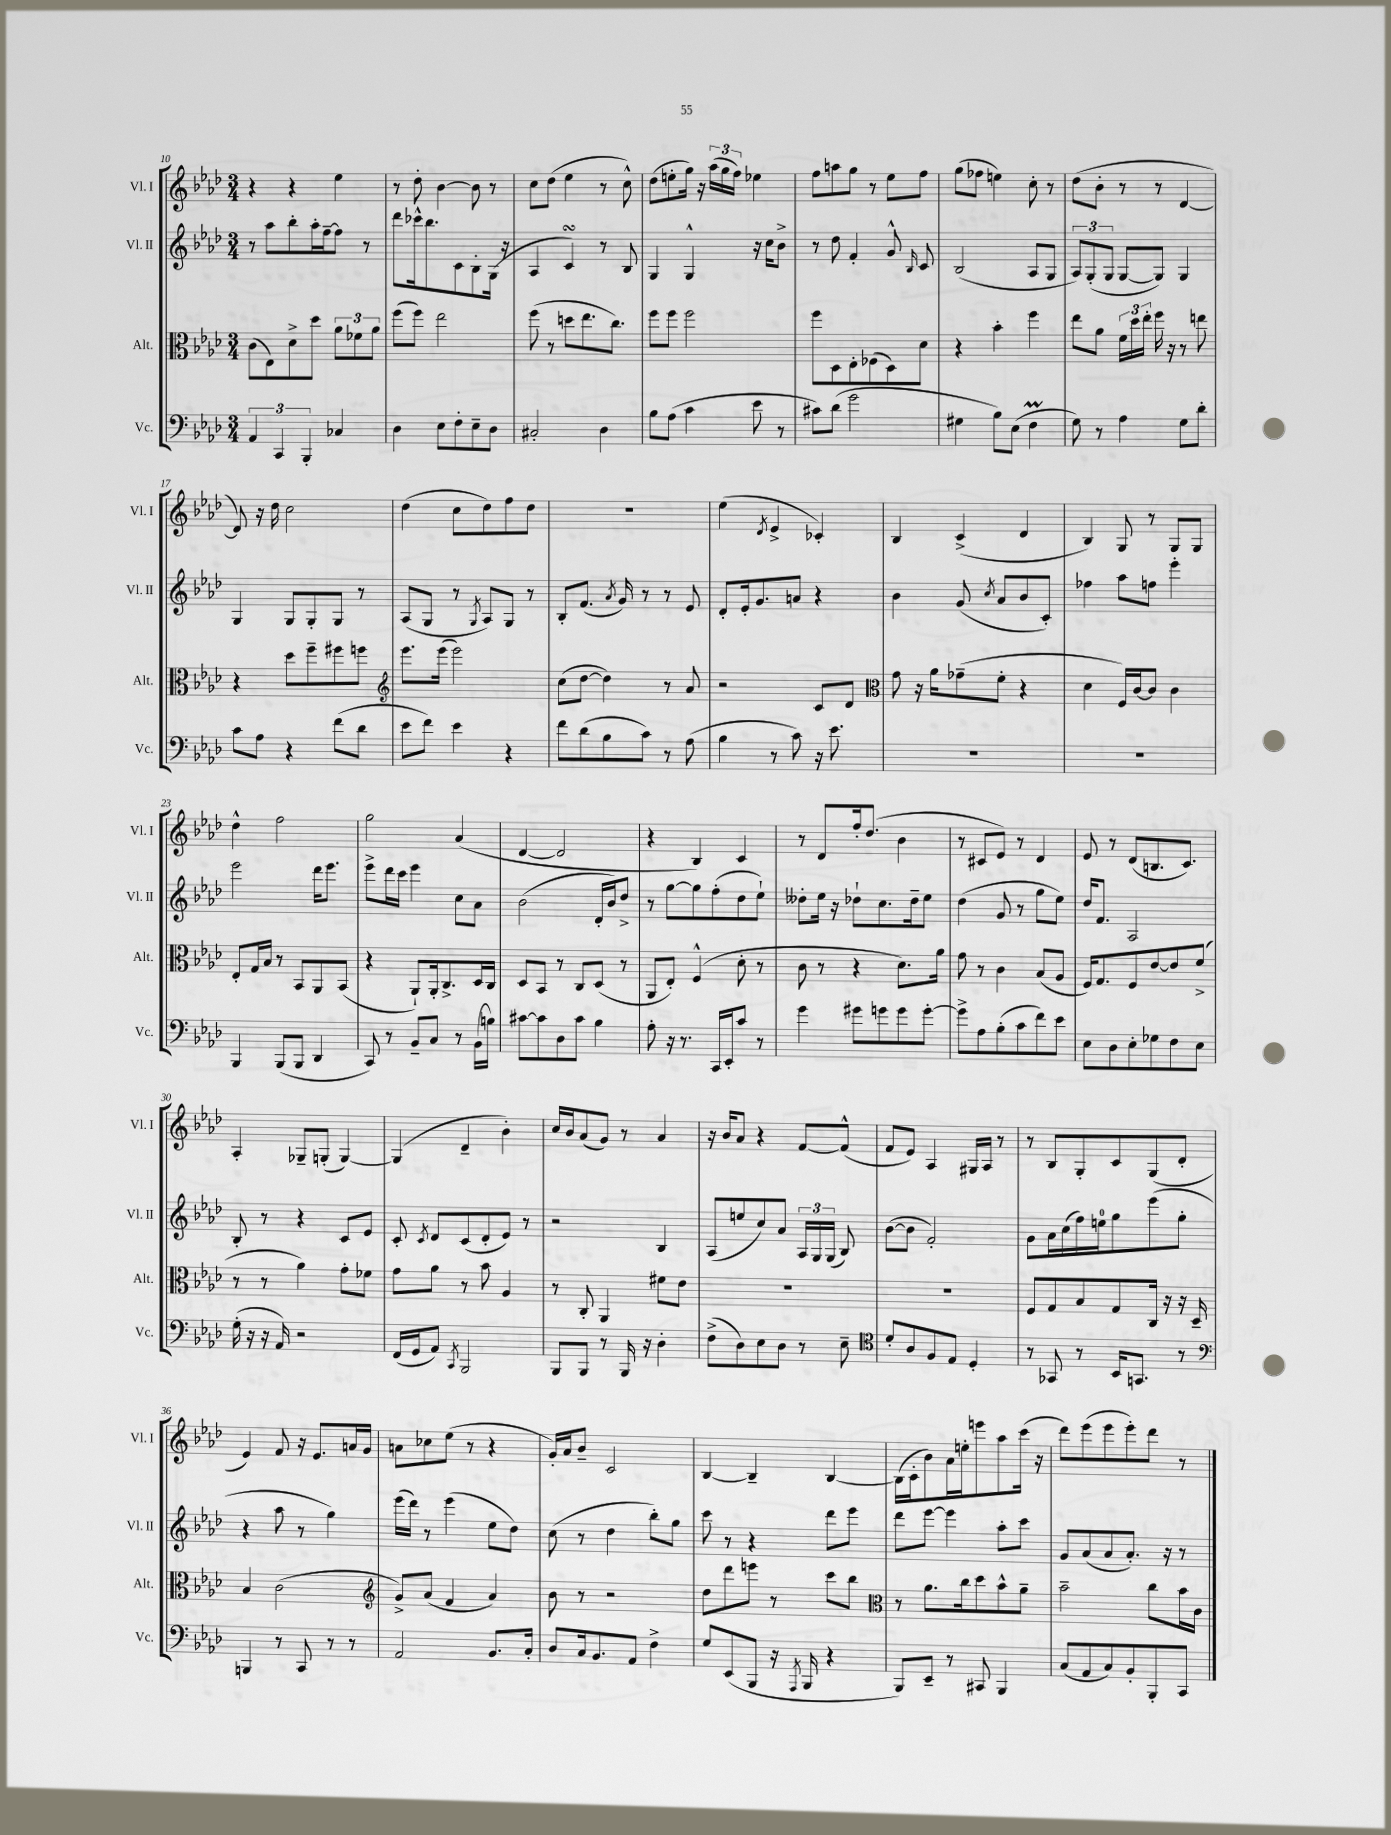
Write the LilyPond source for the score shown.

<<
\new StaffGroup <<
\new Staff = "s0" \with { instrumentName = "Vl. I" shortInstrumentName = "Vl. I" } {
    \clef treble \key aes \major \numericTimeSignature \time 3/4
    \autoBeamOff r4 r4 ees''4 |
    r8 des''8-. bes'4~ bes'8 r8 |
    c''8[ des''8]( ees''4 r8 c''8-^) |
    des''8[( e''8-. g''16]) r16 \tuplet 3/2 { aes''16[( g''16 f''16]) } ees''4 |
    f''8[ a''8 g''8] r8 ees''8[ f''8] |
    g''8[( fes''8] e''4) c''8-. r8 |
    des''8[( bes'8]-. r8 r8 des'4~ |
    des'8) r16 des''16 c''2 |
    des''4( c''8[ des''8) f''8 des''8] |
    R2. |
    ees''4( \acciaccatura { des'8 } ees'4-> ces'4-.) |
    bes4 c'4->( des'4 |
    bes4) g8 r8 g8[ g8] |
    des''4-^ f''2 |
    g''2 aes'4( |
    des'4~ des'2 |
    r4 bes4) c'4 |
    r8 des'8[ f''16-. des''8.]( bes'4 |
    r8 cis'8[ ees'8]) r8 des'4 |
    ees'8 r8 des'8[( b8. c'8.]) |
    aes4-. ges8[-- g8]-.( g4~) |
    g4( des'4-- bes'4-.) |
    c''16[ bes'16 aes'8( g'8]) r8 aes'4 |
    r16 bes'16[ aes'8] r4 f'8[~ f'8]-^( |
    f'8[ ees'8]) aes4 gis16[ aes16] r8 |
    r8 bes8[ g8-. c'8 g8( des'8]-. |
    ees'4) f'8 r16 ees'8.[ a'16 g'16] |
    a'8[ ces''8 ees''8]( r8 r4 |
    g'16[-.) aes'16 bes'8]-- c'2 |
    bes4~ bes4-- bes4~ |
    bes16[( c'16-. bes'8) aes'16 e''16-. e'''8 aes''8 c'''16]( r16 |
    des'''8[) ees'''8( ees'''8 ees'''8-.) des'''8] r8 \bar "|." |
}
\new Staff = "s1" \with { instrumentName = "Vl. II" shortInstrumentName = "Vl. II" } {
    \clef treble \key aes \major \numericTimeSignature \time 3/4
    \autoBeamOff r8 aes''8[ bes''8-. aes''16-. f''16~-- f''8] r8 |
    des'''8[ ces'''16-^ bes''8. c'8 bes8-. g16]( r16 |
    aes4 c'4\turn) r8 bes8 |
    g4 g4-^ r16 c''16[ bes'8]-> |
    r8 des''8 f'4-. g'8-^ \grace { bes16 } c'8 |
    bes2( aes8[ g8] |
    \tuplet 3/2 { aes8[) g8-.( g8] } g8[~ g8]) g4 |
    g4 g8[ g8-. g8] r8 |
    aes8[( g8] r8 \acciaccatura { g8 } aes8[) g8] r8 |
    bes8[-. f'8.]( \acciaccatura { aes'8 } g'16) r8 r8 ees'8 |
    des'8[-. ees'16-. g'8. a'8] r4 |
    bes'4 g'8( \acciaccatura { c''8 } aes'8[ bes'8 c'8]-.) |
    fes''4 aes''8[ f''8] ees'''4-. |
    ees'''2 des'''16[ ees'''8.] |
    ees'''8[-> des'''16 c'''16] ees'''4 c''8[ aes'8] |
    bes'2( des'16[-. bes'16) des''8]-> |
    r8 g''8[~ g''8 f''8-.( des''8 ees''8]-!) |
    deses''8[-. ees''16] r16 des''8[-! c''8. des''16-- ees''8] |
    des''4( g'8 r8 g''8[ ees''8]) |
    des''16[ f'8.] aes2 |
    bes8-. r8 r4 c'8[ ees'8] |
    c'8-. \acciaccatura { c'8 } des'8[ c'8( des'8-. ees'8]) r8 |
    r2 bes4 |
    aes8[( e''8 c''8) aes'8] \tuplet 3/2 { aes16[ g16 g16]( } bes8) |
    bes'8[~( bes'8] f'2-.) |
    g'8[ aes'16 c''16( f''16) e''16-0 g''8 ees'''8( g''8]-. |
    r4 aes''8 r8 g''4) |
    ees'''16[( des'''16]) r8 ees'''4( ees''8[ des''8]) |
    c''8( r8 des''4 bes''8[-.) g''8] |
    c'''8 r8 r4 des'''8[ ees'''8] |
    des'''8[ ees'''8]~ ees'''4 aes''8[-. c'''8] |
    g'8[ aes'8( aes'8 aes'8.]-.) r16 r8 \bar "|." |
}
\new Staff = "s2" \with { instrumentName = "Alt." shortInstrumentName = "Alt." } {
    \clef alto \key aes \major \numericTimeSignature \time 3/4
    \autoBeamOff c'8[( ees8) des'8-> des''8] \tuplet 3/2 { aes'8[ fes'8 aes'8] } |
    f''8[( f''8]) ees''2 |
    f''8( r8 d''8[ ees''8. c''8.]) |
    f''8[ f''8] f''2 |
    f''8[ des8 ees8-. fes8( des8) des'8] |
    r4 bes'4-. f''4 |
    ees''8[ aes'8] \tuplet 3/2 { f'16[ des''16 ees''16]-. } f''16 r16 r8 e''8 |
    r4 des''8[ f''8-- fis''8 f''8] |
    \clef treble ees'''8.[ ees'''16]( ees'''2) |
    c''8[( des''8]~ des''4) r8 aes'8 |
    r2 c'8[ des'8] |
    \clef alto g'8 r16 aes'16[ ges'8--( f'8]-. r4 |
    des'4 f16[) c'16~ c'8] c'4 |
    ees8[-. g16 bes16] r8 bes,8[ aes,8 bes,8]( |
    r4 aes,8[-!) aes,16-. c8.-> des16 c16] |
    des8[ bes,8] r8 c8[ des8]( r8 |
    aes,8[ ees8]-.) f4-^( des'8-. r8 |
    c'8 r8 r4 des'8.[) aes'16] |
    g'8 r8 c'4 bes8[( aes8] |
    f16[) g8. f8 ees'8~ ees'8 f'8]->( |
    r8 r8 aes'4) g'8[-. fes'8] |
    g'8[ aes'8] r8 bes'8 aes4 |
    r8 c8-. aes,4 fis'8[ ees'8] |
    R2. |
    R2. |
    f8[ g8 bes8 g8 c16] r16 r16 des16-- |
    bes4 c'2( |
    \clef treble g'8[->) aes'8]( f'4 aes'4) |
    bes'8 r8 r2 |
    des''8[ des'''8 e'''8] r8 c'''8[ bes''8] |
    \clef alto r8 aes'8.[ c''16 des''8 bes'8-^ aes'8]-- |
    bes'2-- c''8[ bes'16 c'16] \bar "|." |
}
\new Staff = "s3" \with { instrumentName = "Vc." shortInstrumentName = "Vc." } {
    \clef bass \key aes \major \numericTimeSignature \time 3/4
    \autoBeamOff \tuplet 3/2 { aes,4 c,4 bes,,4-. } ces4 |
    des4 ees8[ f8-. ees8-- des8] |
    cis2-. des4 |
    bes8[ aes8]( c'4 ees'8 r8 |
    cis'8[) des'8]( g'2 |
    gis4 bes8[) ees8]( f4\prall |
    g8) r8 aes4 g8[ des'8]-. |
    c'8[ aes8] r4 f'8[( des'8] |
    ees'8[ f'8]) ees'4 r4 |
    f'8[ des'8( bes8 c'8]) r8 aes8( |
    bes4 r8 c'8) r16 ees'8. |
    R2. |
    R2. |
    bes,,4 bes,,8[( bes,,8] des,4 |
    c,8) r8 bes,8[-- c8] r8 bes,16[( b16]) |
    cis'8[~ cis'8 des8 cis'8] bes4 |
    aes8-. r16 r8. c,16[ ees,16-. c'8] r8 |
    g'4 gis'8[ g'8 g'8 g'8]~-. |
    g'8[-> aes8 bes8-.( c'8 f'8) ees'8] |
    ees8[ des8 ees8-. ges8 f8 ees8] |
    g16-.( r16 r16 aes,16) r2 |
    f,16[( g,16 aes,8]) \acciaccatura { c,8 } bes,,2 |
    bes,,8[ bes,,8] r8 bes,,16 r16 des4-. |
    f8[->( des8) ees8 des8] r8 ees8-- |
    \clef tenor des'8[-. aes8 f8 ees8] des4-. |
    r8 ges,8 r8 bes,16[ g,8.] r8 |
    \clef bass b,,4 r8 c,8 r8 r8 |
    aes,2 bes,8.[ c16]-. |
    des8[ c16 bes,8. aes,8] f4-> |
    g8[ ees,8( bes,,8] r16 \acciaccatura { aes,,8 } bes,,16 r4 |
    bes,,8[) ees,8]-- r8 cis,8 bes,,4 |
    c8[( aes,8 c8) bes,8-. bes,,8-. c,8] \bar "|." |
}
>>
>>
\layout { \context { \Score currentBarNumber = #10 } }
